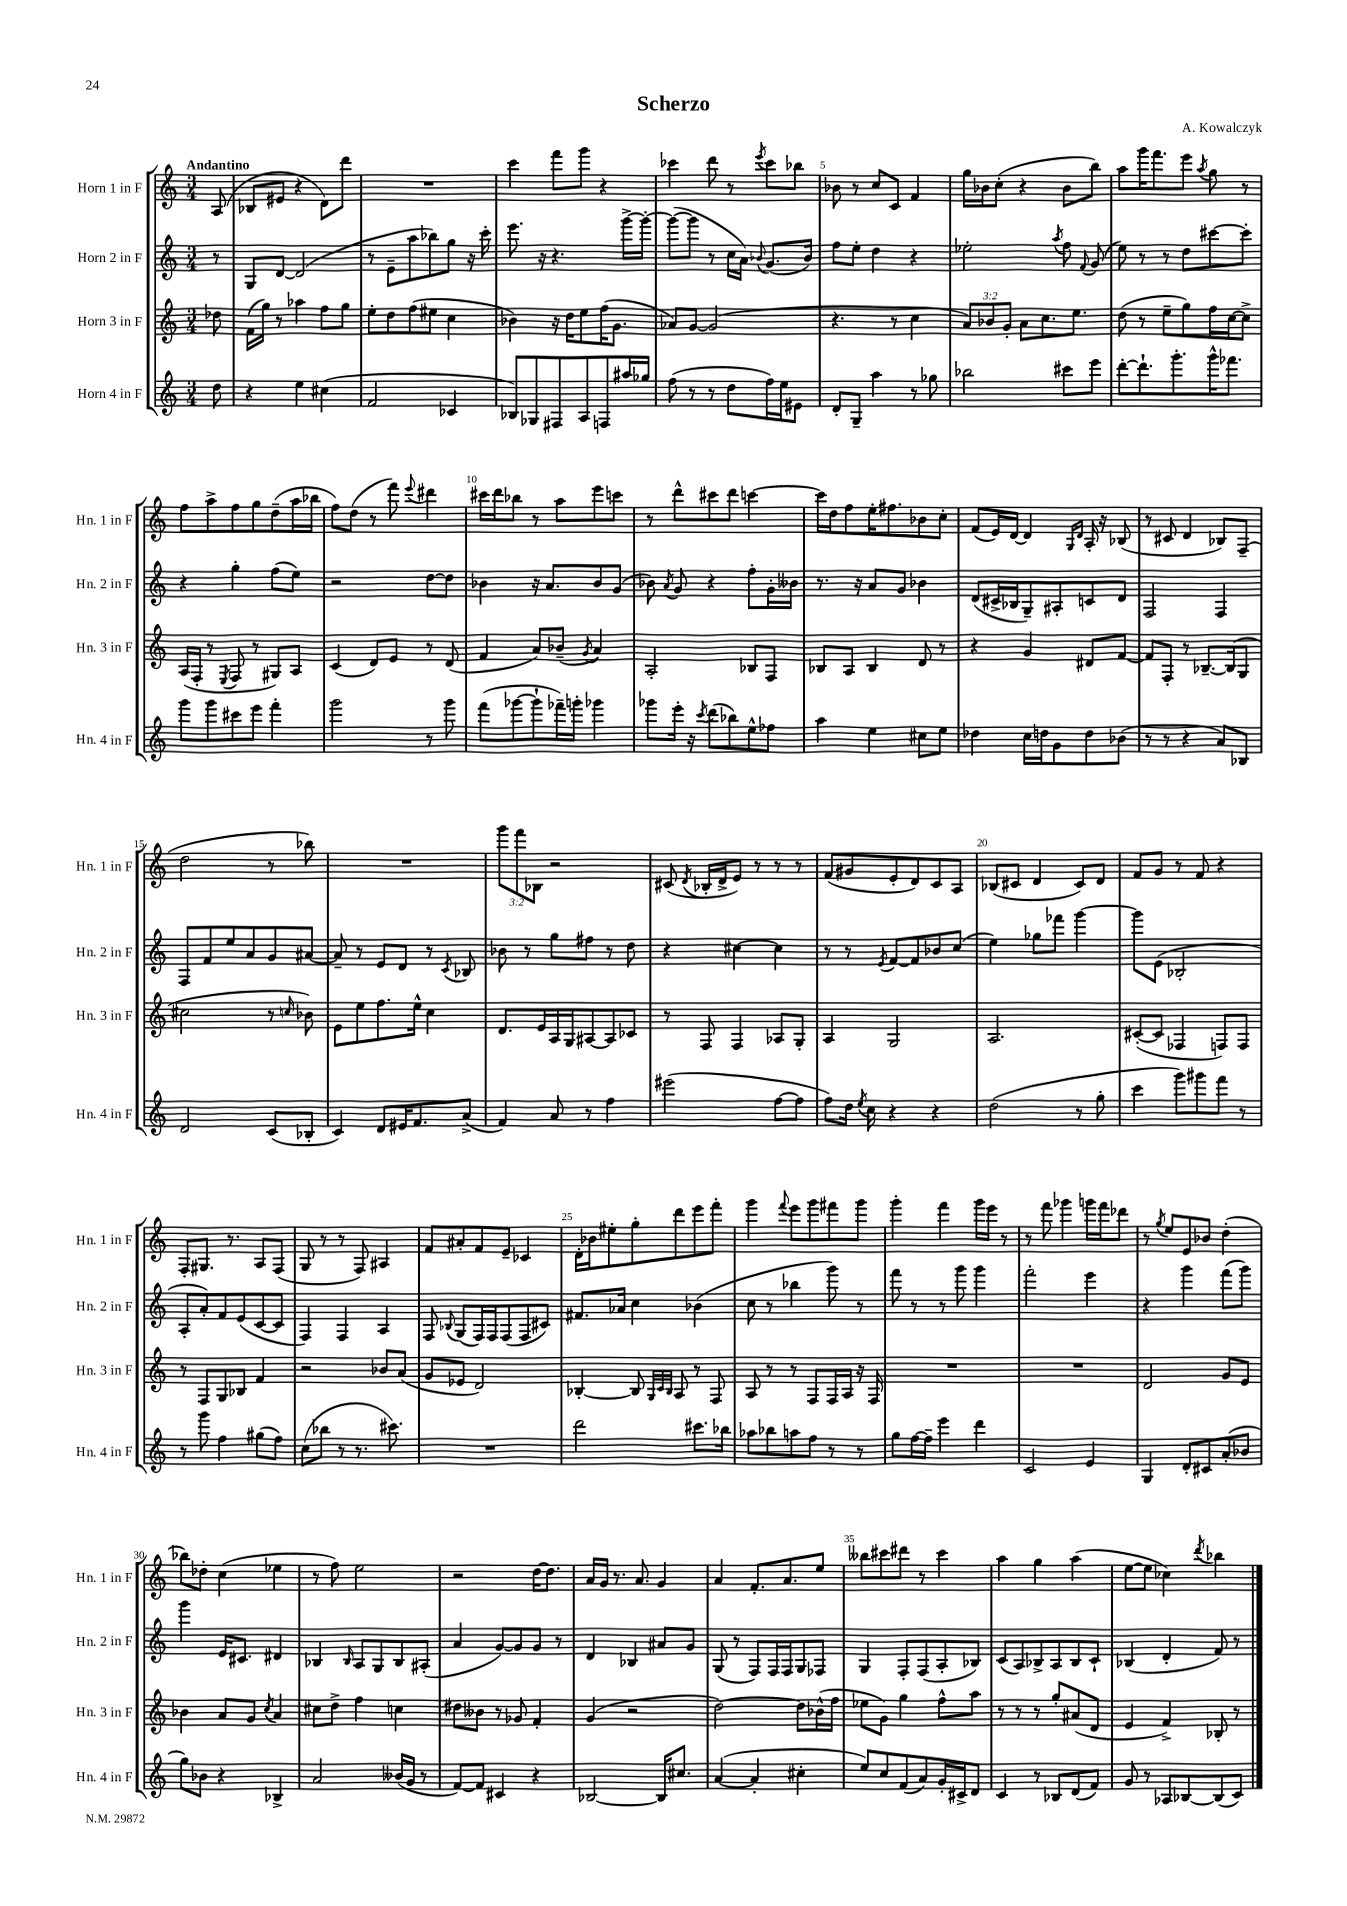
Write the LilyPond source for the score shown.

\header { title = "Scherzo" composer = "A. Kowalczyk" }
<<
\new StaffGroup <<
\new Staff = "s0" \with { instrumentName = "Horn 1 in F" shortInstrumentName = "Hn. 1 in F" } {
    \clef treble \key c \major \numericTimeSignature \time 3/4 \override Staff.TupletNumber.text = #tuplet-number::calc-fraction-text \partial 8 \tempo "Andantino"
    \autoBeamOff a8( |
    bes8[ eis'8] r4 d'8[) d'''8] |
    R2. |
    c'''4 f'''8[ g'''8] r4 |
    ces'''4 d'''8 r8 \acciaccatura { e'''8 } ces'''8[ bes''8] |
    bes'8 r8 c''8[ c'8] f'4 |
    g''16[ bes'16 c''8]-.( r4 bes'8[ b''8]) |
    a''8[ g'''16 f'''8. e'''8] \acciaccatura { a''8 } g''8 r8 |
    f''8[ a''8-> f''8 g''8 d''8--( a''16 bes''16] |
    f''8[) d''8]( r8 f'''8) \appoggiatura { e'''8 } dis'''4 |
    cis'''16[ d'''16 bes''8] r8 a''8[ e'''8 c'''8] |
    r8 d'''8[-^ cis'''8 d'''8] c'''4~ |
    c'''16[ d''16 f''8 e''16-. fis''8. bes'8 c''8]-. |
    f'8[( e'16) d'16]~ d'4 \grace { g16[ d'16] } a16-. r16 bes8( |
    r8 cis'8 d'4 bes8[) f8]--( |
    d''2 r8 bes''8) |
    R2. |
    \tuplet 3/2 { g'''8[ f'''8 bes8] } r2 |
    cis'8( \acciaccatura { d'8 } bes16[-. d'16-> e'8]) r8 r8 r8 |
    f'8[( gis'8 e'8-. d'8) c'8 a8] |
    bes8[( cis'8] d'4 cis'8[) d'8] |
    f'8[ g'8] r8 f'8 r4 |
    f8[-. gis8.] r8. a8[ f8]( |
    g8 r8 r8 f8) ais4 |
    f'8[ ais'8-. f'8 e'8]-- ces'4 |
    d'16[-. bes'16 eis''8-. g''8-. d'''8 e'''8 f'''8]-. |
    g'''4 \appoggiatura { f'''8 } e'''8[ g'''8 fis'''8 g'''8] |
    g'''4-. f'''4 g'''16[ e'''16] r8 |
    r8 f'''8 ges'''4 g'''16[ f'''16 des'''8] |
    r8 \acciaccatura { g''8 } e''8[ e'8 bes'8] d''4-.( |
    bes''8[) des''8]-. c''4( ees''4 |
    r8 f''8) e''2 |
    r2 d''16[~ d''8.] |
    a'16[ g'16] r8. a'8. g'4 |
    a'4 f'8.[-. a'8. e''8] |
    beses''8[ cis'''8 dis'''8] r8 cis'''4 |
    a''4 g''4 a''4( |
    e''8[~ e''8] ces''4) \acciaccatura { d'''8 } bes''4 \bar "|." |
}
\new Staff = "s1" \with { instrumentName = "Horn 2 in F" shortInstrumentName = "Hn. 2 in F" } {
    \clef treble \key c \major \numericTimeSignature \time 3/4 \partial 8
    \autoBeamOff r8 |
    g8[ d'8]~ d'2( |
    r8 e'8[-- a''8 bes''8) g''8] r16 c'''16-. |
    e'''8. r16 r4. g'''16[~-> g'''16]~-. |
    g'''8[~( g'''8] r8 c''16[ a'16]) \appoggiatura { bes'8 } g'8.[( bes'16]) |
    f''8[ e''8]-. d''4 r4 |
    ees''2-. \acciaccatura { a''8 } f''8 \appoggiatura { f'8 } g'8( |
    e''8) r8 r8 d''8[ cis'''8~ cis'''8]-. |
    r4 g''4-. f''8[( e''8]) |
    r2 d''8[~ d''8] |
    bes'4 r16 a'8.[ bes'8 g'8]( |
    bes'8) \acciaccatura { a'8 } g'8 r4 f''8[-. g'16-. beses'16] |
    r8. r16 a'8[ g'8] bes'4 |
    d'8[( cis'16-> bes16 g8--) ais8-. c'8 d'8] |
    f2 f4 |
    f8[ f'8 e''8 a'8 g'8 ais'8]~ |
    ais'8-- r8 e'8[ d'8] r8 \acciaccatura { c'8 } bes8 |
    bes'8 r8 g''8[ fis''8] r8 d''8 |
    r4 cis''4~ cis''4 |
    r8 r8 \acciaccatura { e'8 } f'8[~ f'8 bes'8 c''8]( |
    e''4) ges''8[ fes'''8] g'''4~ |
    g'''8[ e'8]( bes2-. |
    a8[-. a'8-.) f'8 e'8( c'8~ c'8] |
    f4) f4 a4 |
    f8 \appoggiatura { bes8 } g8[( f16) f16 f8( f8 cis'8]) |
    fis'8.[ aes'16] c''4 bes'4( |
    c''8 r8 bes''4 g'''8) r8 |
    f'''8 r8 r8 g'''8 g'''4 |
    f'''2-. e'''4 |
    r4 g'''4 f'''8[( g'''8]) |
    g'''4 e'16[ cis'8.] dis'4 |
    bes4 \grace { bes16 } a8[ g8 bes8 ais8]-.( |
    a'4 g'8[~) g'8 g'8] r8 |
    d'4 bes4 ais'8[ g'8] |
    g8( r8 f8[) f16 f16 g8 fes8] |
    g4 f8[-. f8( a8-. bes8]) |
    c'8[( a8) bes8-> a8 bes8 c'8]-! |
    bes4( d'4-. f'8) r8 \bar "|." |
}
\new Staff = "s2" \with { instrumentName = "Horn 3 in F" shortInstrumentName = "Hn. 3 in F" } {
    \clef treble \key c \major \numericTimeSignature \time 3/4 \override Staff.TupletNumber.text = #tuplet-number::calc-fraction-text \partial 8
    \autoBeamOff des''8 |
    f'16[( g''16]) r8 aes''4 f''8[ g''8] |
    e''8[-. d''8 f''8( eis''8] c''4 |
    bes'4) r16 d''16[ e''8 f''16( g'8.] |
    aes'8[) g'8]~ g'2( |
    r4. r8 c''4 |
    \tuplet 3/2 { a'8[) bes'8 g'8]-. } a'8[ c''8. e''8.] |
    d''8( r8 e''8[-- g''8) f''16 c''16~ c''8]-> |
    a16[( f16]-. r8 \acciaccatura { e8 } f8 r8 gis8[) a8] |
    c'4( d'8[) e'8] r8 d'8( |
    f'4 a'8[) bes'8]--( \acciaccatura { g'8 } a'4) |
    a2-. bes8[ f8] |
    bes8[ a8] bes4 d'8 r8 |
    r4 g'4 dis'8[ f'8]~ |
    f'8[ f8]-. r8 bes8.[~-- bes16( g8] |
    cis''2 r8 \grace { c''16 } bes'8) |
    e'8[ e''8 f''8. e''16]-^ c''4 |
    d'8.[ e'16 a16 g16 ais8~ ais8 ces'8] |
    r8 f8 f4 aes8[ g8]-. |
    a4 g2 |
    a2. |
    cis'8[~-.( cis'8] fes4 f8[) f8] |
    r8 f8[ g8 bes8] f'4 |
    r2 bes'8[ a'8]( |
    g'8[ ees'8] d'2) |
    bes4~-. bes8 \grace { g32[ c'32 bes32] } a8 r8 f8 |
    a8 r8 r8 f8[ f16 a16] r16 f16 |
    R2. |
    R2. |
    d'2 g'8[ e'8] |
    bes'4 a'8[ g'8] \acciaccatura { c''8 } a'4 |
    cis''8[ d''8]-> f''4 c''4 |
    dis''8[ beses'8] r8 ges'8 f'4-. |
    g'4( r2 |
    d''2~) d''8[ bes'16-^( f''16] |
    ees''8[ g'8]) g''4 f''8[-^ a''8] |
    r8 r8 r8 g''8[-. ais'8( d'8] |
    e'4 f'4->) bes8-. r8 \bar "|." |
}
\new Staff = "s3" \with { instrumentName = "Horn 4 in F" shortInstrumentName = "Hn. 4 in F" } {
    \clef treble \key c \major \numericTimeSignature \time 3/4 \partial 8
    \autoBeamOff d''8 |
    r4 e''4 cis''4( |
    f'2 ces'4 |
    bes8[) ges8 fis8 a8 f8 ais''16 ges''16] |
    f''8( r8 r8 d''8[ f''16) e''16 eis'8] |
    d'8[-. g8]-- a''4 r8 ges''8 |
    bes''2 cis'''8[ e'''8] |
    d'''8[~-. d'''8.-! g'''8.-. g'''16-^ fes'''8.] |
    g'''8[ g'''8 cis'''8 e'''8] f'''4-. |
    g'''2 r8 g'''8 |
    f'''8[( ges'''8~ ges'''8-! fes'''16--) g'''16]-. ges'''4 |
    ges'''8[ e'''16]-. r16 \acciaccatura { c'''8 } d'''8[( bes''8) e''8-^ fes''8] |
    a''4 e''4 cis''8[ e''8] |
    des''4 c''16[ d''16 g'8 d''8 bes'8]( |
    r8 r8 r4 a'8[) bes8] |
    d'2 c'8[( bes8]-. |
    c'4) d'8[ eis'16 f'8. a'8]->( |
    f'4) a'8 r8 f''4 |
    eis'''2( f''8[~ f''8] |
    f''8[) d''16] \acciaccatura { e''8 } c''16 r4 r4 |
    d''2( r8 g''8-. |
    c'''4 g'''8[) gis'''8 f'''8] r8 |
    r8 g'''8 f''4 gis''8[( f''8]) |
    c''8[( bes''8] r8 r8. cis'''8.) |
    R2. |
    d'''2 cis'''8.[ bes''16] |
    aes''8[ bes''8 a''8 f''8] r8 r8 |
    g''8[ f''16~ f''16]-- e'''4 d'''4 |
    c'2 e'4 |
    g4 d'8[-. cis'8 a'8-.( bes'8] |
    g''8[) bes'8] r4 bes4-> |
    a'2 beses'16[( g'16] r8 |
    f'8[~) f'8] cis'4 r4 |
    bes2~ bes16[ cis''8.] |
    a'4~( a'4-. cis''4-. |
    e''8[) c''8 f'8( a'8) g'16-. cis'16-> d'8] |
    c'4 r8 bes8[ d'8( f'8]) |
    g'8 r8 aes8[ bes8~ bes8( c'8]) \bar "|." |
}
>>
>>
\layout { \context { \Score \override BarNumber.break-visibility = ##(#f #t #t) barNumberVisibility = #(every-nth-bar-number-visible 5) } }
